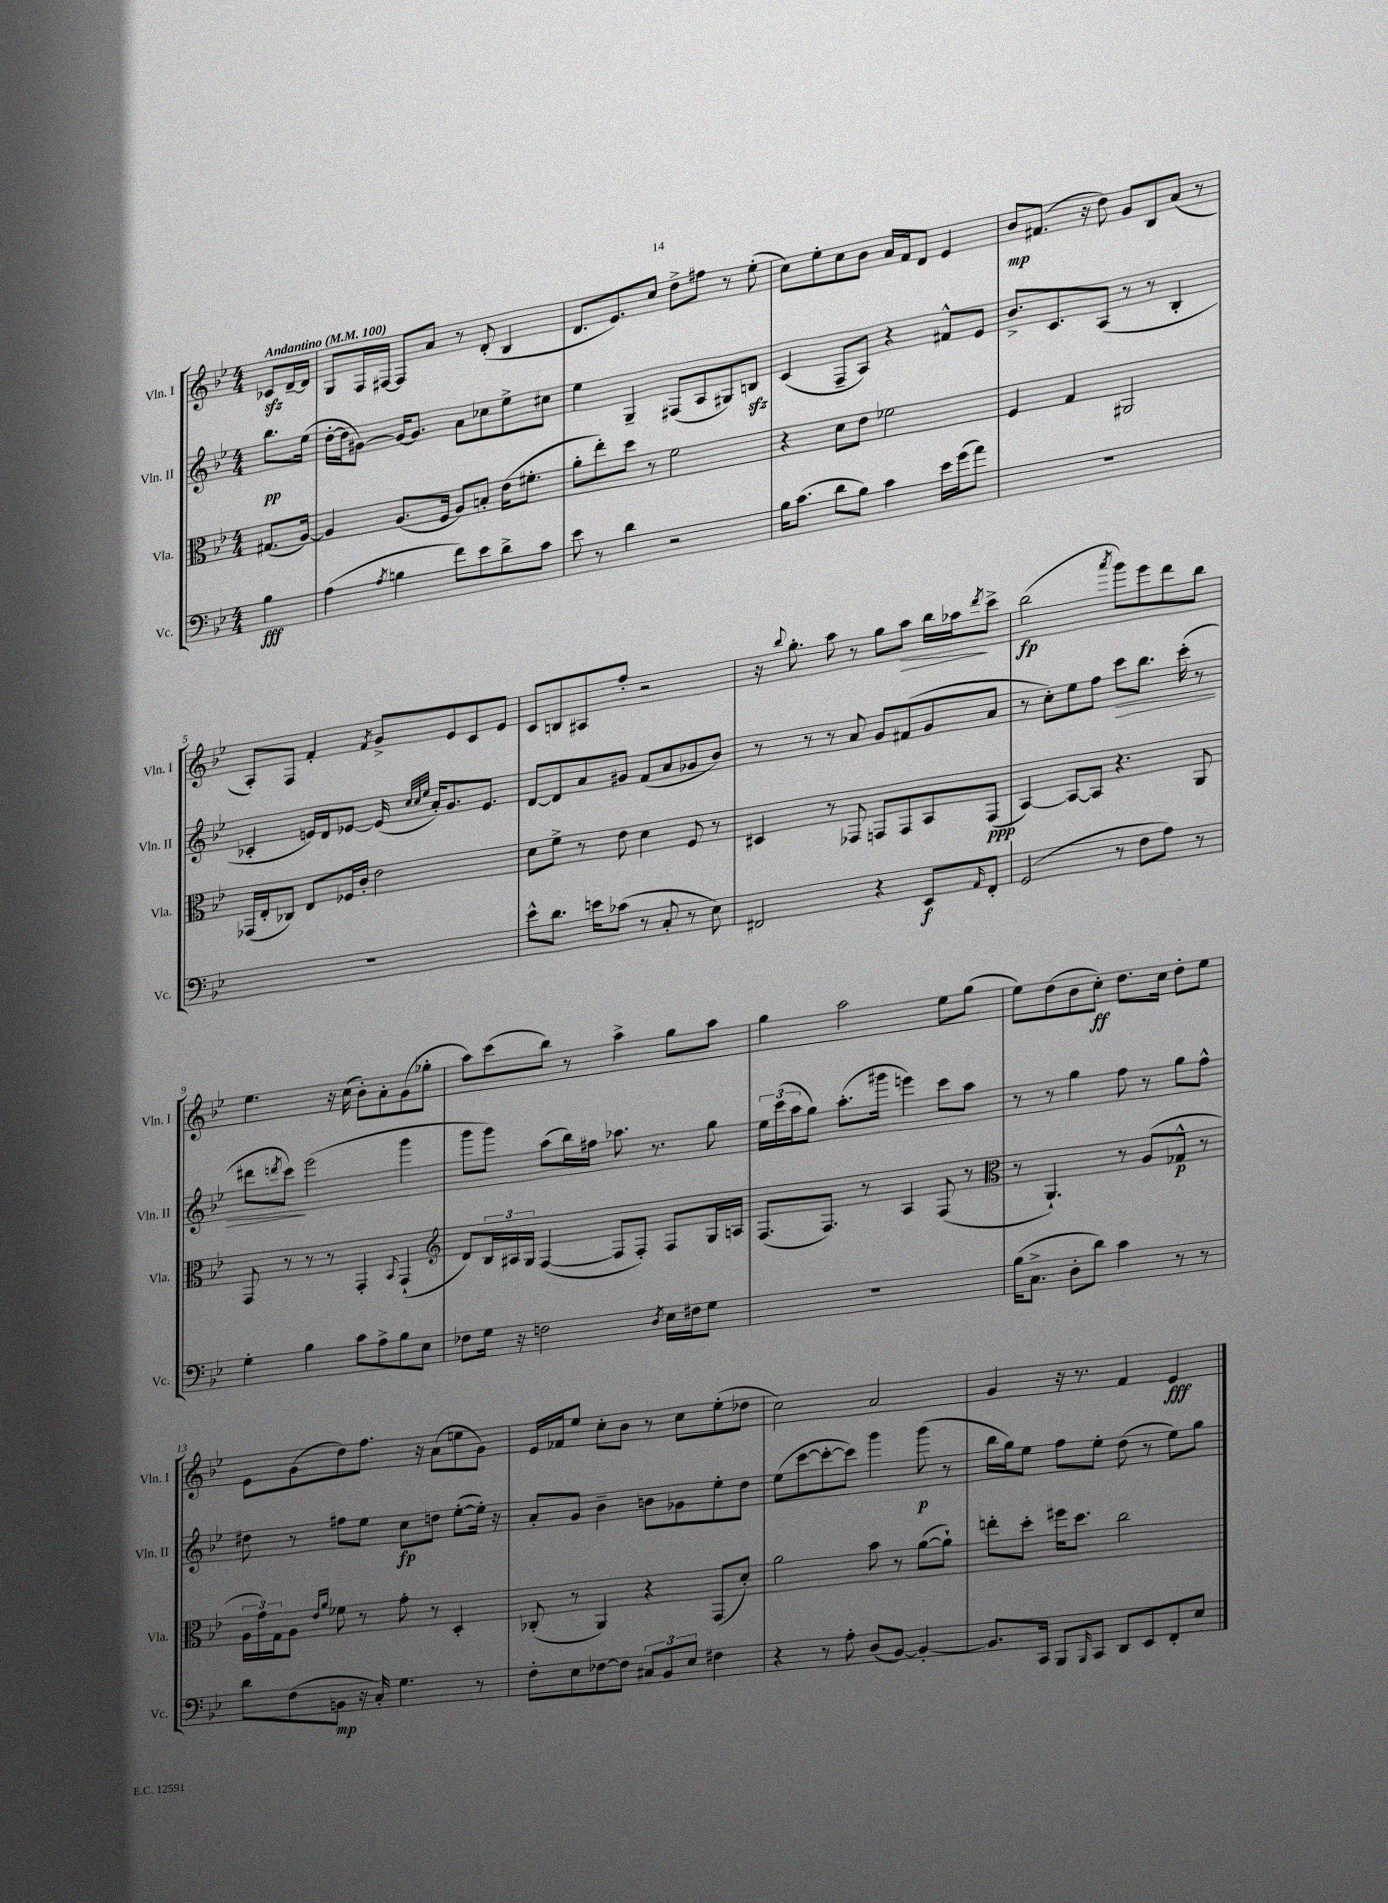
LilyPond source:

<<
\new StaffGroup <<
\new Staff = "s0" \with { instrumentName = "Vln. I" shortInstrumentName = "Vln. I" } {
    \clef treble \key bes \major \numericTimeSignature \time 4/4 \partial 4 \tempo "Andantino" 4 = 100
    ces'8\sfz d'16~-- d'16 |
    g8 f16 fis16~ fis8 a'8 r8 d'8-.( bes4 |
    d'8. ees'8.) c''8 d''8-> fis''8 r8 ees''8-.( |
    c''8) ees''8-. c''8 bes'8 a'16 f'16 d'8 ees'4 |
    bes'8\mp fis'8.( r16 d''8) g'8 bes8 a'8( r8 |
    a8-.) f8 f'4-. \acciaccatura { f'8 } g'8-> ees'8 c'8 ees'8 |
    c'8 b8 ais8 f''8-. r2 |
    r16 \appoggiatura { bes''8 } g''8.-. a''8 r8 g''8 a''8\> bes''16 aes''16\! \acciaccatura { d'''8 } c'''8-> |
    bes''2\fp( \acciaccatura { a'''8 } g'''8) ees'''8 d'''8 bes''8 |
    ees''4. r16 c''16( bes'8-.) a'8-. g'8( ges''8-. |
    a''8) c'''8( bes''8) r8 a''4-> g''8 a''8 |
    g''4 a''2 ees''8 g''8( |
    ees''8) d''8( bes'8 c''8-.\ff) d''8. c''16 d''8-. ees''8 |
    ees'8 g'8( d''8) f''8. r16 a'8( e''8 g'8) |
    ees'16 fes'16 ees''8 c''8-. bes'8 r8 c''8 ees''8-.( des''8 |
    c''2) a'2 |
    g'4 r16 r8. f'4 ees'4\fff \bar "|." |
}
\new Staff = "s1" \with { instrumentName = "Vln. II" shortInstrumentName = "Vln. II" } {
    \clef treble \key bes \major \numericTimeSignature \time 4/4 \partial 4
    bes''8.\pp ees''16( |
    d''16~-. d''16 gis'8~) gis'16~ gis'8. a'8 ces''8 ees''8-> cis''8 |
    ees''4 g4-- fis8( a8 gis8) b8\sfz |
    c'4( f8-- a8) r4 fis'8-^ ees'8 |
    bes'8.-> c'8. a8( r8 r8 bes4-. |
    ces'4-. e'16) d'16 ees'8~ ees'16( \grace { c''32 c''32 ees''32 } a'16-.) g'8. ees'8. |
    d'8~ d'8 a'8 gis'8 f'8( a'8 ges'8 bes'8) |
    r8 r8 r8 a'8 g'8 fis'8( g'8 a'8 |
    r8 c''8-.) ees''8 f''8 c'''8\> bes''8. c'''16-.( r8 |
    dis'''8 \acciaccatura { d'''8 } c'''8\!) ees'''2( g'''4 |
    g'''8 g'''8) a''8( bes''16) fis''16 aes''8. r8. g''8 |
    \tuplet 3/2 { ees''16 c'''16( a''16 } g''8) a''8.-.( gis'''16 e'''4) c'''8 a''8 |
    r8 r8 g''4 f''8 r8 g''8 f''8-^ |
    dis''8 r8 fis''8 ees''8 c''8\fp d''8 ees''8~-.( ees''16-.) r16 |
    a'8-. g'8 bes'4-- b'8 ges'8 ees''8-. d''8 |
    ees''8( c'''8~ c'''8~-. c'''8) g'''4 g'''8\p( r8 |
    bes''16 g''16) ees''8 f''8 ees''8-. d''8( r8 ees''8) g''8 \bar "|." |
}
\new Staff = "s2" \with { instrumentName = "Vla." shortInstrumentName = "Vla." } {
    \clef alto \key bes \major \numericTimeSignature \time 4/4 \partial 4
    gis8.( a16~) |
    a4 a8.( f16 a8) b8-. ees'16( fis'8.-. |
    a'8-. ees''8-.) d''8 r8 f'2 |
    r4 d'8 ees'8 fes'2 |
    f4 g4 ais,2 |
    ges,16( ees16-. ces8) ees8 fes16 c'16-. ees'2 |
    d'8 f'8-> r8 ees'8 d'4 f8 r8 |
    dis4 r8 ges,8 g,8 g,8 bes,8 g,8\ppp( |
    bes,4~) bes,8~ bes,8 r4. a,8 |
    g,8 r8 r8 r8 g,4-. \appoggiatura { bes,8 } g,4-!( |
    \clef treble d'8) \tuplet 3/2 { bes16 ais16 g16 } f4~( f8 f8-.) f8 g16 a16 |
    f8.( f8.) r8 a4 f8( r8 |
    \clef alto r8 a,4.-!) r8 a8( ges8-^\p r8 |
    \tuplet 3/2 { a16 g'16) g16 } a8 \grace { ees'16 a'16 } fes'8 r8 g'8-. r8 d4-. |
    ces8-.( r8 a,4) r4 g,8( d'8-.) |
    a'2 bes'8 r8 a'8~( a'8-!) |
    e''8-. d''8-. fis''16 d''8. c''2 \bar "|." |
}
\new Staff = "s3" \with { instrumentName = "Vc." shortInstrumentName = "Vc." } {
    \clef bass \key bes \major \numericTimeSignature \time 4/4 \partial 4
    bes4\fff |
    a4( \acciaccatura { a8 } b4 f'8) ees'8 d'8-> c'8 |
    ees'8 r8 d'4 r2 |
    bes16 c'8.( d'8 bes8) c'4 ees'16 g'16( a'8) |
    R1 |
    R1 |
    ees'8-^ d'8. e'16 ces'8( r8 c8-. r8 ees8) |
    fis,2 r4 ees,8\f \grace { a,16 } fis,8-. |
    g,2( r8 f8 a8) r8 |
    g4-. bes4 c'8 a8-> bes8 ees8 |
    fes8 g16 r16 f2 \acciaccatura { d8 } ees16 fis16 g8 |
    R1 |
    bes16( c8.-> d8-. d'8) c'4 r8 r8 |
    d'8 f8( b,8\mp r16 c16-.) g4. r8 |
    f8-. ees8 fes8~ fes8 \tuplet 3/2 { cis8 bes,8 ees8 } fis4 |
    r4 r8 a8-. d8( bes,8~) bes,4~-. |
    bes,8. c,16 bes,,8 \grace { bes,,16 } c,8 d,8 ees,8 f,8-. ees8 \bar "|." |
}
>>
>>
